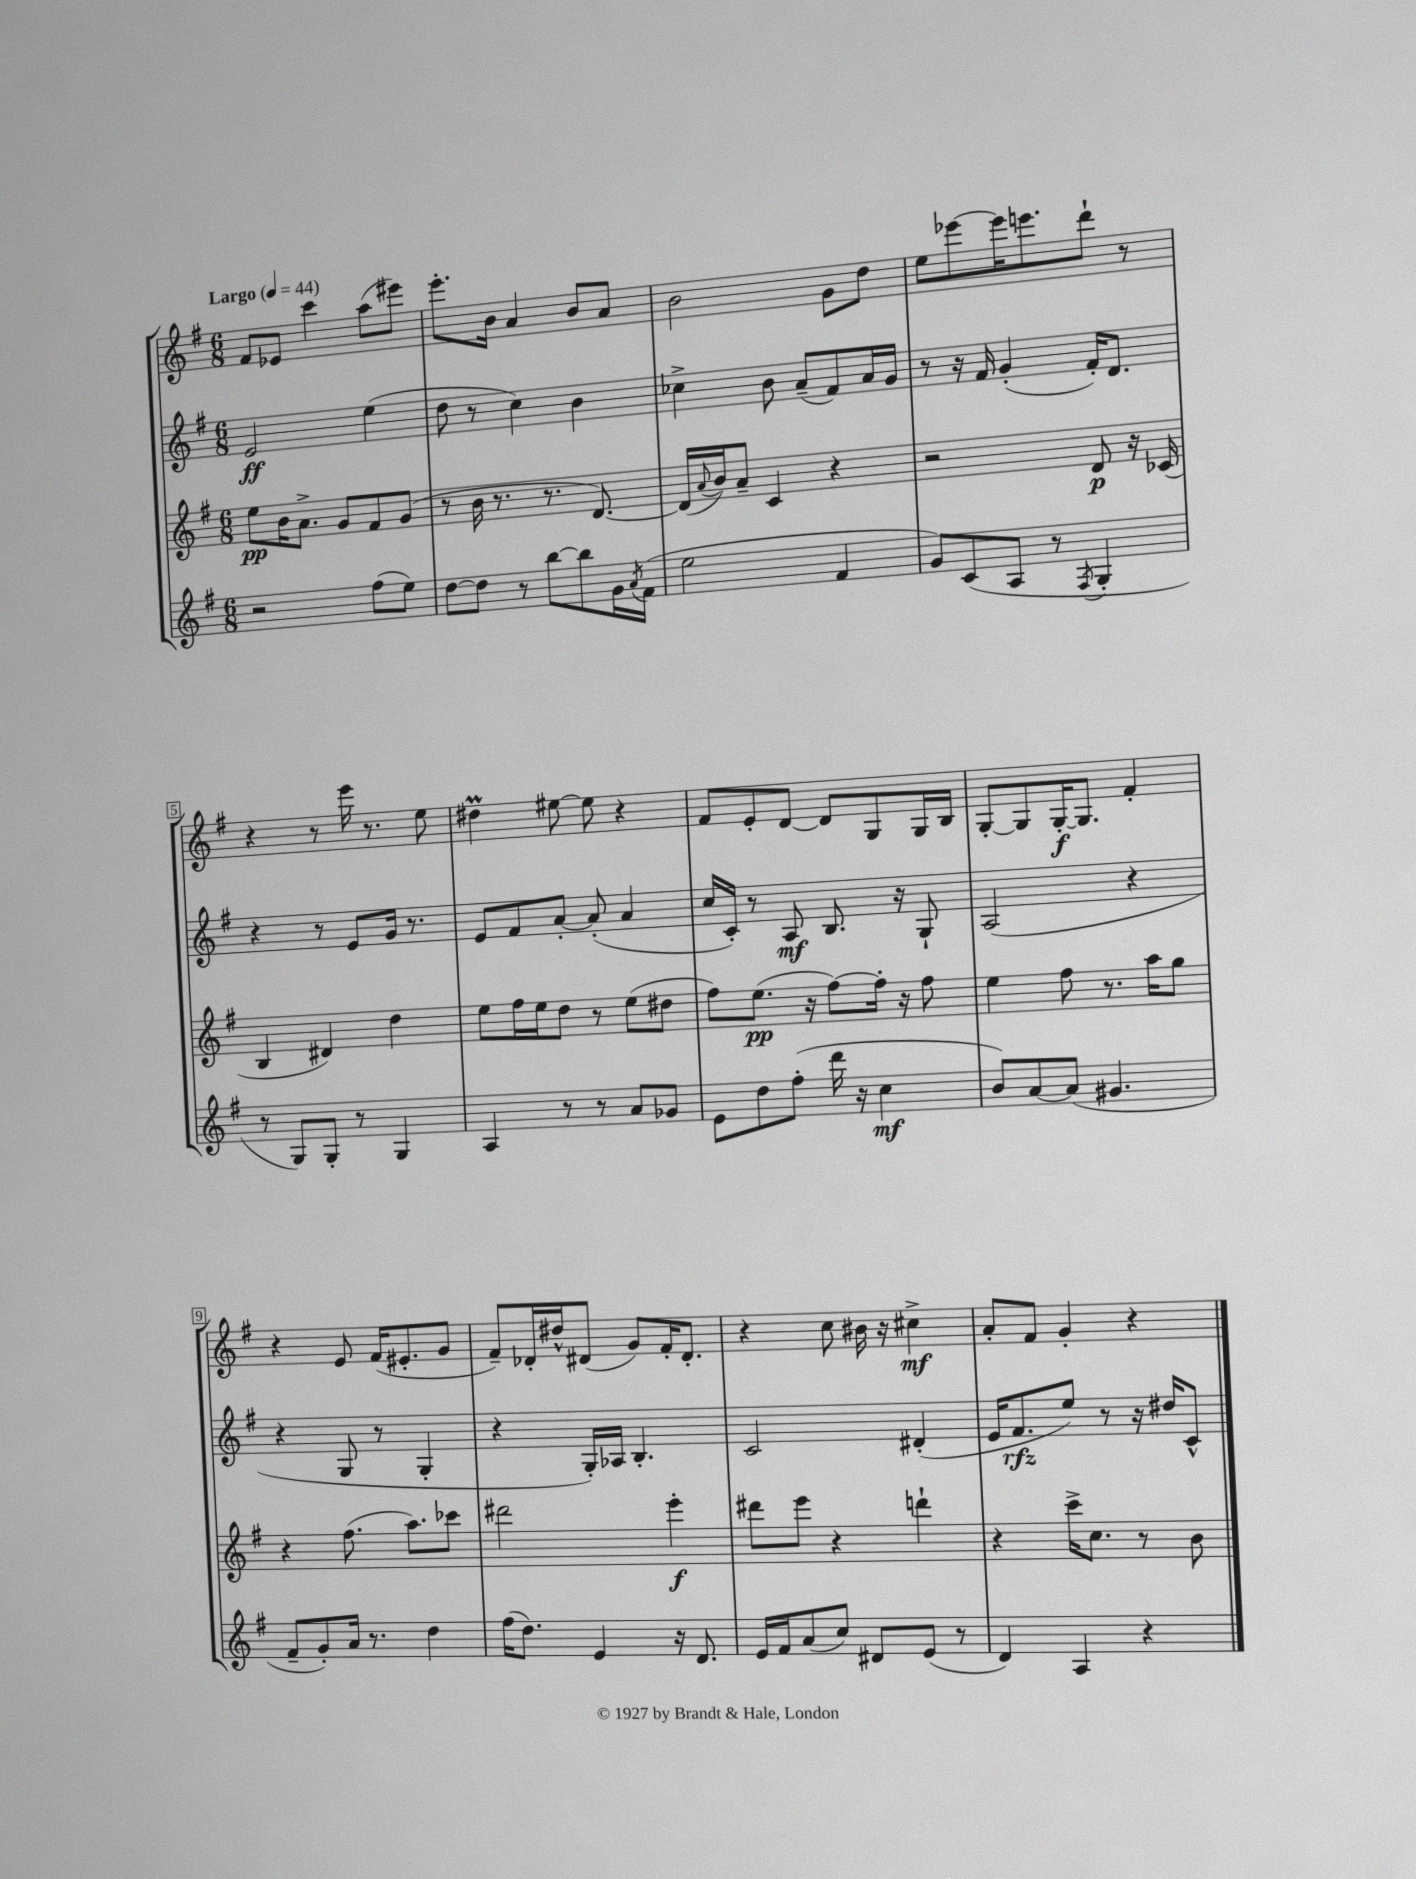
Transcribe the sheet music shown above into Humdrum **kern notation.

**kern	**dynam	**kern	**dynam	**kern	**dynam	**kern	**dynam
*part4	*part4	*part3	*part3	*part2	*part2	*part1	*part1
*staff4	*staff4	*staff3	*staff3	*staff2	*staff2	*staff1	*staff1
*clefG2	*	*clefG2	*	*clefG2	*	*clefG2	*
*k[f#]	*	*k[f#]	*	*k[f#]	*	*k[f#]	*
*M6/8	*	*M6/8	*	*M6/8	*	*M6/8	*
*MM44	*	*MM44	*	*MM44	*	*MM44	*
=1	=1	=1	=1	=1	=1	=1	=1
!	!	!	!	!	!	!LO:TX:a:B:t=Largo	!
2r	.	8ee\L	pp	2e/	ff	8f#/L	.
.	.	16b\K	.	.	.	8e-X/J	.
.	.	8.a^\J	.	.	.	.	.
.	.	.	.	.	.	4ccc\	.
.	.	8g/L	.	.	.	.	.
(8ff#\L	.	8f#/	.	(4ee\	.	(8aa\L	.
8ee\J)	.	(8g/J	.	.	.	8eee#X\J)	.
=2	=2	=2	=2	=2	=2	=2	=2
[8dd\L	.	8r	.	8dd\	.	8.eee'\L	.
8dd\J]	.	16b\	.	8r	.	.	.
.	.	8.r	.	.	.	16b\Jk	.
8r	.	.	.	4cc\)	.	4a/	.
[8bb\L	.	8.r	.	.	.	.	.
8bb\]	.	.	.	4b\	.	8b/L	.
.	.	[8.d/)	.	.	.	.	.
16g\L	.	.	.	.	.	8a/J	.
8qa/	.	.	.	.	.	.	.
(16f#\JJ	.	.	.	.	.	.	.
=3	=3	=3	=3	=3	=3	=3	=3
2ee\	.	(16d/LL]	.	4cc-X^\	.	2b\	.
.	.	8qqa/	.	.	.	.	.
.	.	16b/J)	.	.	.	.	.
.	.	8a~/J	.	.	.	.	.
.	.	4c/	.	8b\	.	.	.
.	.	.	.	(8a~/L	.	.	.
4f#/	.	4r	.	8f#/)	.	8g\L	.
.	.	.	.	16a/L	.	8dd\J	.
.	.	.	.	16g/JJ	.	.	.
=4	=4	=4	=4	=4	=4	=4	=4
8g/L)	.	2r	.	8r	.	8ee\L	.
(8c/	.	.	.	16r	.	[8eee-X\	.
.	.	.	.	16f#/	.	.	.
8A/J	.	.	.	(4g'/	.	16eee-\K]	.
.	.	.	.	.	.	8.eeen\	.
8r	.	.	.	.	.	.	.
8qF#/	.	.	.	.	.	.	.
4G'/	.	8d/	p	16f#'/KL)	.	8ddd`\J	.
.	.	.	.	8.d/J	.	.	.
.	.	16r	.	.	.	8r	.
.	.	(16c-X/	.	.	.	.	.
!!LO:LB:g=z
=5	=5	=5	=5	=5	=5	=5	=5
8r	.	4B/	.	4r	.	4r	.
8G/L)	.	.	.	.	.	.	.
8G'/J	.	4d#X/)	.	8r	.	8r	.
8r	.	.	.	8e/L	.	16eee\	.
.	.	.	.	.	.	8.r	.
4G/	.	4dd\	.	16g/Jk	.	.	.
.	.	.	.	8.r	.	.	.
.	.	.	.	.	.	8ee\	.
=6	=6	=6	=6	=6	=6	=6	=6
4A/	.	8ee\L	.	8e/L	.	4dd#Xm\	.
.	.	16ff#\L	.	8f#/	.	.	.
.	.	16ee\J	.	.	.	.	.
8r	.	8dd\J	.	[8a'/J	.	[8ee#X\	.
8r	.	8r	.	(8a'/]	.	8ee#\]	.
8a/L	.	(8ee\L	.	4a/	.	4r	.
8g-X/J	.	8dd#X\J	.	.	.	.	.
=7	=7	=7	=7	=7	=7	=7	=7
8e\L	.	8ff#\L)	.	16cc/LL	.	8f#/L	.
.	.	.	.	16c'/JJ)	.	.	.
8dd\	.	(8.ee\J	pp	8r	.	8e'/	.
(8ff#'\J	.	.	.	8A/	mf	[8d/J	.
.	.	16r	.	.	.	.	.
16ddd\	.	[8ff#\L)	.	8.B/	.	8d/L]	.
16r	.	.	.	.	.	.	.
4cc\	mf	16ff#'\Jk]	.	.	.	8G/	.
.	.	16r	.	16r	.	.	.
.	.	8ff#\	.	8G`/	.	16G/L	.
.	.	.	.	.	.	16B/JJ	.
=8	=8	=8	=8	=8	=8	=8	=8
8b/L)	.	4ee\	.	(2A/	.	[8G'/L	.
[8a/	.	.	.	.	.	8G/]	.
(8a/J]	.	8ff#\	.	.	.	[16G'/K	f
.	.	.	.	.	.	8.G/J]	.
4.g#X/	.	8.r	.	.	.	.	.
.	.	.	.	4r	.	4f#'/	.
.	.	16aa\KL	.	.	.	.	.
.	.	8gg\J	.	.	.	.	.
!!LO:LB:g=z
=9	=9	=9	=9	=9	=9	=9	=9
8f#~/L	.	4r	.	4r	.	4r	.
8g'/)	.	.	.	.	.	.	.
16a/Jk	.	(8.ff#\	.	8G/	.	8e/	.
8.r	.	.	.	.	.	.	.
.	.	.	.	8r	.	(16f#/KL	.
.	.	8.aa\L)	.	.	.	8.e#X'/	.
4dd\	.	.	.	4G'/	.	.	.
.	.	8ccc-X\J	.	.	.	8g/J	.
=10	=10	=10	=10	=10	=10	=10	=10
(16ff#\KL	.	2ddd#X\	.	4r	.	8f#~/L)	.
8.dd\J)	.	.	.	.	.	.	.
.	.	.	.	.	.	16d-X'/L	.
.	.	.	.	.	.	16dd#X^^/J	.
4e/	.	.	.	16G'/LL)	.	(8d#X/J	.
.	.	.	.	16A-X/JJ	.	.	.
.	.	.	.	4.B'/	.	8g/L)	.
16r	.	4eee'\	f	.	.	16f#'/K	.
8.d/	.	.	.	.	.	8.d#'/J	.
=11	=11	=11	=11	=11	=11	=11	=11
16e/LL	.	8ddd#X\L	.	2c/	.	4r	.
16f#/J	.	.	.	.	.	.	.
(8a/	.	8eee\J	.	.	.	.	.
8cc/J)	.	4r	.	.	.	8cc\	.
8d#X/L	.	.	.	.	.	16b#X\	.
.	.	.	.	.	.	16r	.
(8e/J	.	4dddn`\	.	(4d#X'/	.	4cc#X^\	mf
8r	.	.	.	.	.	.	.
=12	=12	=12	=12	=12	=12	=12	=12
4d/)	.	4r	.	16e/KL	.	8a'/L	.
.	.	.	.	8.f#/	rfz	.	.
.	.	.	.	.	.	8f#/J	.
4A/	.	16ccc^\KL	.	8ee/J)	.	4g'/	.
.	.	8.cc\J	.	.	.	.	.
.	.	.	.	8r	.	.	.
4r	.	8r	.	16r	.	4r	.
.	.	.	.	16dd#X/KL	.	.	.
.	.	8b\	.	8c^^/J	.	.	.
==	==	==	==	==	==	==	==
*-	*-	*-	*-	*-	*-	*-	*-
